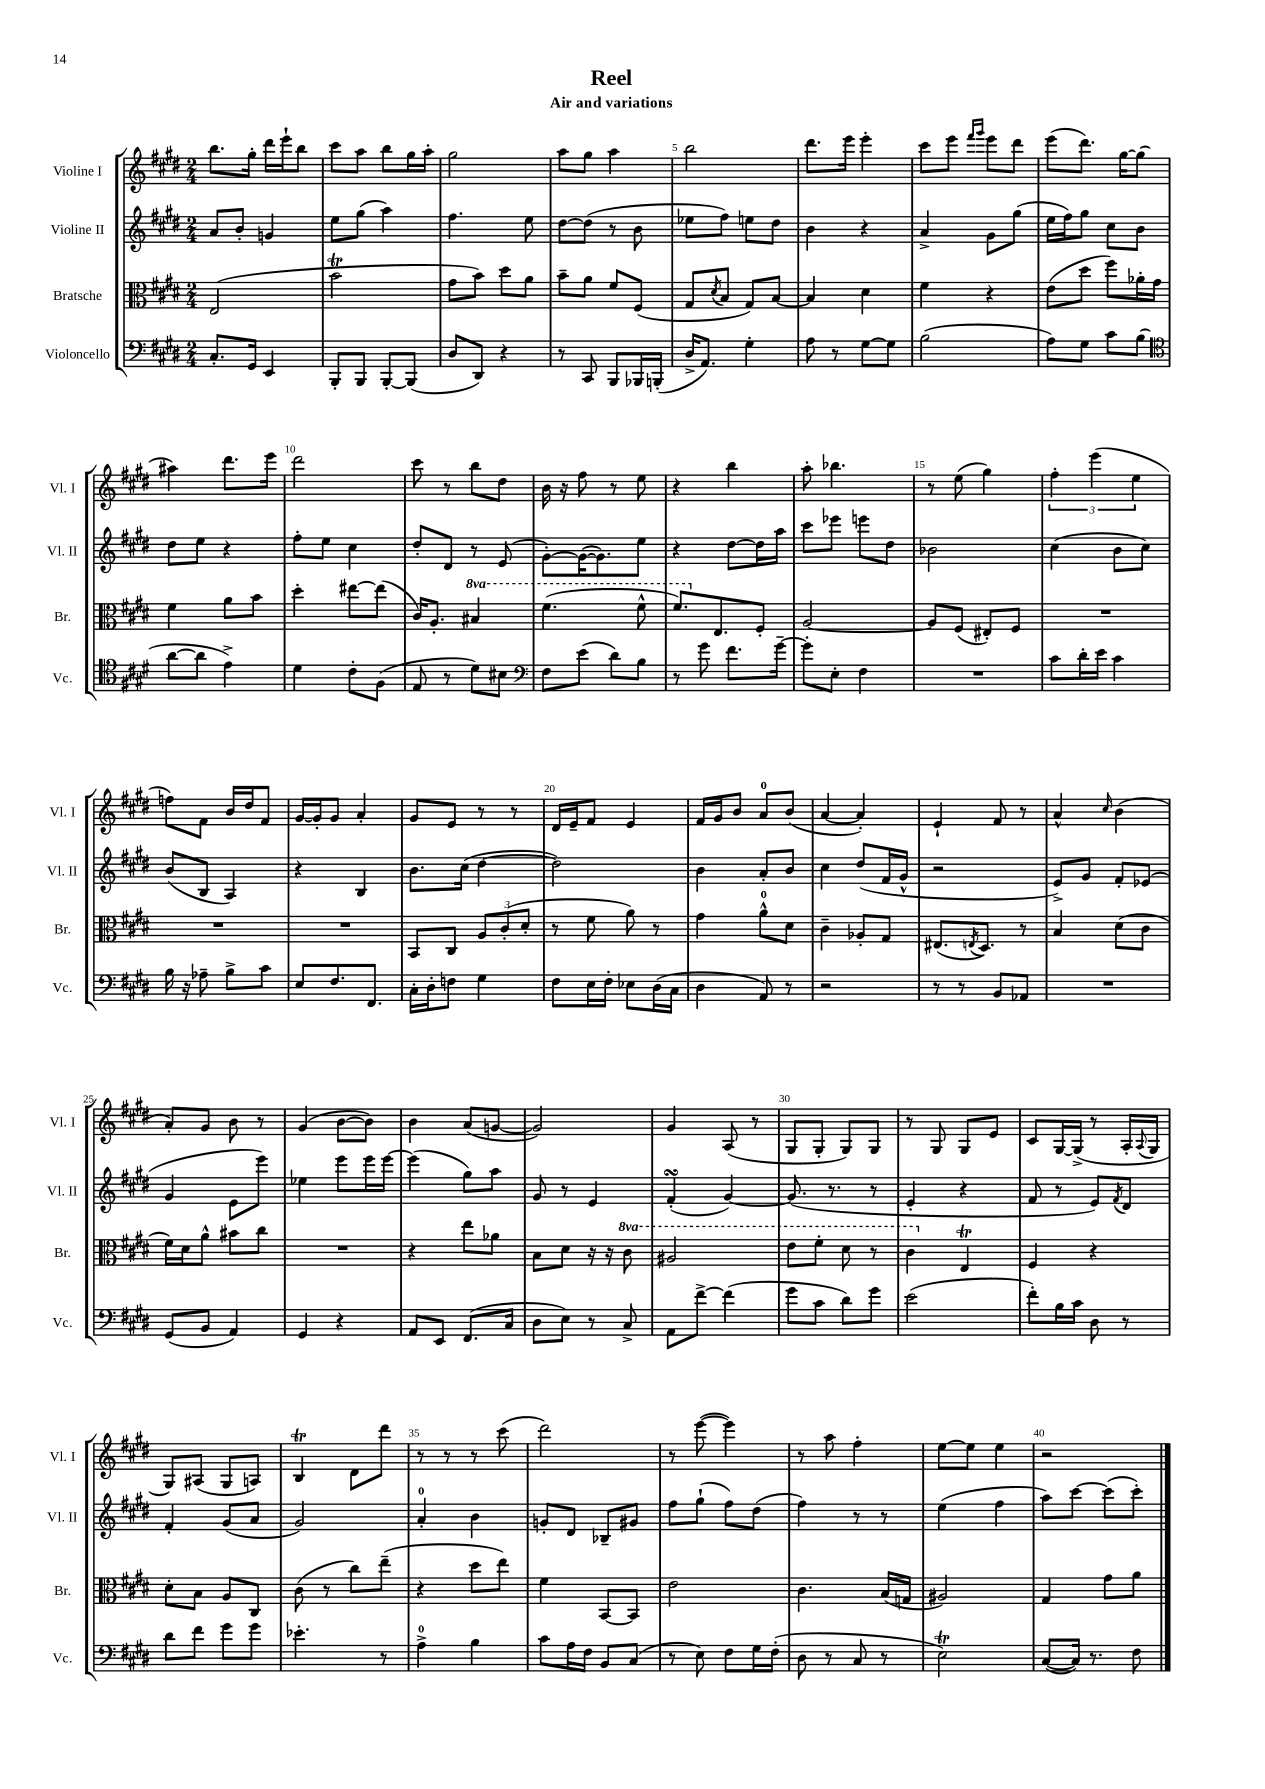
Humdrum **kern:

**kern	**kern	**kern	**kern
*part4	*part3	*part2	*part1
*staff4	*staff3	*staff2	*staff1
*I"Violoncello	*I"Bratsche	*I"Violine II	*I"Violine I
*I'Vc.	*I'Br.	*I'Vl. II	*I'Vl. I
*clefF4	*clefC3	*clefG2	*clefG2
*k[f#c#g#d#]	*k[f#c#g#d#]	*k[f#c#g#d#]	*k[f#c#g#d#]
*M2/4	*M2/4	*M2/4	*M2/4
=1	=1	=1	=1
8.C#'/L	(2E/	8a/L	8.bb\L
.	.	8b'/J	.
16GG#/Jk	.	.	16gg#'\Jk
4EE/	.	4gn/	16ddd#\LL
.	.	.	16eee`\J
.	.	.	8bb\J
=2	=2	=2	=2
8BBB'/L	2bT\	8ee\L	8ccc#\L
8BBB/J	.	(8gg#\J	8aa\J
[8BBB'/L	.	4aa\)	8bb\L
(8BBB/J]	.	.	16gg#\L
.	.	.	16aa'\JJ
=3	=3	=3	=3
8D#/L	8g#\L	4.ff#\	2gg#\
8DD#/J)	8b\J)	.	.
4r	8dd#\L	.	.
.	8a\J	8ee\	.
=4	=4	=4	=4
8r	8b~\L	[8dd#\L	8aa\L
8CC#/	8a\J	(8dd#\J]	8gg#\J
8BBB/L	8f#/L	8r	4aa\
16BBB-X/L	(8F#/J	8b\	.
(16BBBn'/JJ	.	.	.
=5	=5	=5	=5
16D#^/KL	8G#/L	8ee-X\L	2bb\
8.AA/J)	.	.	.
.	8qd#/	.	.
.	8B/J	8ff#\J)	.
4G#'\	8G#/L)	8een\L	.
.	[8B/J	8dd#\J	.
=6	=6	=6	=6
8A\	4B/]	4b\	8.ddd#\L
8r	.	.	.
.	.	.	16eee\Jk
[8G#\L	4d#\	4r	4eee'\
8G#\J]	.	.	.
=7	=7	=7	=7
(2B\	4f#\	4a^/	8ccc#\L
.	.	.	8eee\J
.	.	.	16qqfff#/LL
.	.	.	16qqggg#/JJ
.	4r	8g#\L	8eee\L
.	.	(8gg#\J	8ddd#\J
=8	=8	=8	=8
8A\L)	(8e\L	16ee\LL	(8eee\L
.	.	16ff#\J)	.
8G#\J	8dd#\J	8gg#\J	8.ddd#\J)
8c#\L	8ff#\L)	8cc#\L	.
.	.	.	[16gg#\KL
(8B\J	16a-X'\L	8b\J	(8gg#\J]
.	16g#\JJ	.	.
!!LO:LB:g=z
=9	=9	=9	=9
*clefC4	*	*	*
[8a\L	4f#\	8dd#\L	4aa#X\)
8a\J]	.	8ee\J	.
4e^\)	8a\L	4r	8.ddd#\L
.	8b\J	.	.
.	.	.	16eee\Jk
=10	=10	=10	=10
4d#\	4dd#'\	8ff#'\L	2ddd#\
.	.	8ee\J	.
8c#'\L	[8ee#X\L	4cc#\	.
(8F#\J	(8ee#\J]	.	.
=11	=11	=11	=11
8E/	16c#/KL)	8dd#'/L	8ccc#\
.	8.A'/J	.	.
8r	.	8d#/J	8r
*	*8va	*	*
8d#\L)	4b#X/	8r	8bb\L
8B#X\J	.	(8e/	8dd#\J
=12	=12	=12	=12
*clefF4	*	*	*
8F#\L	(4.ff#\	[8g#'\L)	16b\
.	.	.	16r
(8e\J	.	(16g#\K_	8ff#\
.	.	8.g#\])	.
8d#\L)	.	.	8r
8B\J	8ff#^^\	8ee\J	8ee\
=13	=13	=13	=13
8r	8.ff#/L)	4r	4r
8g#\	.	.	.
*	*X8va	*	*
.	8.E/	.	.
8.f#\L	.	[8dd#\L	4bb\
.	8F#'/J	16dd#\L]	.
[16g#~\Jk	.	16aa\JJ	.
=14	=14	=14	=14
8g#'\L]	[2A/	8ccc#\L	8aa'\
8E'\J	.	8eee-X\J	4.bb-X\
4F#\	.	8eeen\L	.
.	.	8dd#\J	.
=15	=15	=15	=15
2r	8A/L]	2b-X\	8r
.	(8F#/J	.	(8ee\
.	8E#X'/L)	.	4gg#\)
.	8F#/J	.	.
=16	=16	=16	=16
8c#\L	2r	(4cc#\	6ff#'\
16d#'\L	.	.	.
.	.	.	(6eee\
16e\JJ	.	.	.
4c#\	.	8b\L	.
.	.	.	6ee\
.	.	8cc#\J)	.
!!LO:LB:g=z
=17	=17	=17	=17
16B\	2r	(8b/L	8ffn\L)
16r	.	.	.
8A-X~\	.	8B/J	8f#\J
8B^\L	.	4A/)	16b/LL
.	.	.	16dd#/J
8c#\J	.	.	8f#/J
=18	=18	=18	=18
8E/L	2r	4r	[16g#/LL
.	.	.	16g#'/J]
8.F#/	.	.	8g#/J
.	.	4B/	4a'/
8.FF#/J	.	.	.
=19	=19	=19	=19
16C#'\LL	8BB/L	8.b\L	8g#/L
16D#'\J	.	.	.
8Fn\J	8C#/J	.	8e/J
.	.	(16cc#\Jk	.
4G#\	12A/L	[4dd#\	8r
.	(12c#'/	.	.
.	.	.	8r
.	12d#'/J	.	.
=20	=20	=20	=20
8F#\L	8r	2dd#\])	16d#/LL
.	.	.	16e~/J
16E\L	8f#\	.	8f#/J
16F#'\JJ	.	.	.
8E-X\L	8a\)	.	4e/
(16D#\L	8r	.	.
16C#\JJ	.	.	.
=21	=21	=21	=21
4D#\	4g#\	4b\	16f#/LL
.	.	.	16g#/J
.	.	.	8b/J
8AA/)	8a^^\L	8a'/L	8a/L
8r	8d#\J	8b/J	(8b/J
=22	=22	=22	=22
2r	4c#~\	4cc#\	[4a/
.	8A-X'/L	(8dd#/L	4a'/])
.	8G#/J	16f#/L	.
.	.	16g#^^/JJ	.
=23	=23	=23	=23
8r	(8.E#X/L	2r	4e`/
8r	.	.	.
.	8qEn/	.	.
.	8.D#/J)	.	.
8BB/L	.	.	8f#/
8AA-X/J	8r	.	8r
=24	=24	=24	=24
2r	4B/	8e^/L)	4a^^/
.	.	8g#/J	.
.	.	.	16qqcc#/
.	(8d#\L	8f#'/L	(4b\
.	8c#\J	(8e-X/J	.
!!LO:LB:g=z
=25	=25	=25	=25
(8GG#/L	16f#\LL)	4g#/	8a'/L)
.	16d#\J	.	.
8BB/J	8a^^\J	.	8g#/J
4AA/)	8b#X\L	8e\L	8b\
.	8cc#\J	8eee\J)	8r
=26	=26	=26	=26
4GG#/	2r	4ee-X\	(4g#/
4r	.	8eee\L	[8b\L
.	.	16eee\L	8b\J])
.	.	[16eee\JJ	.
=27	=27	=27	=27
8AA/L	4r	(4eee\]	4b\
8EE/J	.	.	.
(8.FF#/L	8ee\L	8gg#\L)	(8a/L
.	8a-X\J	8aa\J	[8gn/J
16C#/Jk	.	.	.
=28	=28	=28	=28
8D#\L	8B\L	8g#/	2g/])
8E\J)	8d#\J	8r	.
8r	16r	4e/	.
.	16r	.	.
*	*8va	*	*
8C#^/	8cc#\	.	.
=29	=29	=29	=29
8AA\L	2a#X/	(4f#sSSS'/	4g#/
[8f#^\J	.	.	.
(4f#\]	.	[4g#/)	(8A/
.	.	.	8r
=30	=30	=30	=30
8g#\L	8ee\L	(8.g#/]	8G#/L
8c#\J	8ff#'\J	.	8G#'/J
.	.	8.r	.
8d#\L)	8dd#\	.	8G#/L)
8g#\J	8r	8r	8G#/J
=31	=31	=31	=31
(2e\	4cc#\	4e'/	8r
.	.	.	8G#/
*	*X8va	*	*
.	4ET/	4r	8G#/L
.	.	.	8e/J
=32	=32	=32	=32
8f#'\L)	4F#/	8f#/	8c#/L
16B\L	.	8r	[16G#/L
16c#\JJ	.	.	(16G#^/JJ]
8D#\	4r	8e/L)	8r
.	.	8qf#/	.
8r	.	8d#/J	16A'/LL
.	.	.	8qqA/
.	.	.	16G#/JJ
!!LO:LB:g=z
=33	=33	=33	=33
8d#\L	8d#'\L	4f#'/	8G#/L)
8f#\J	8B\J	.	(8A#X/J
8g#\L	8A/L	(8g#/L	8G#/L
8g#\J	8C#/J	8a/J	8An/J)
=34	=34	=34	=34
4.e-X'\	(8c#\	2g#/)	4BT/
.	8r	.	.
.	8cc#\L)	.	8d#\L
8r	(8ee~\J	.	8ddd#\J
=35	=35	=35	=35
4A^\	4r	4a'/	8r
.	.	.	8r
4B\	8dd#\L	4b\	8r
.	8ee\J)	.	(8ccc#\
=36	=36	=36	=36
8c#\L	4f#\	8gn'/L	2ddd#\)
16A\L	.	8d#/J	.
16F#\JJ	.	.	.
8BB/L	[8BB/L	8B-X~/L	.
(8C#/J	8BB/J]	8g#X/J	.
=37	=37	=37	=37
8r	2e\	8ff#\L	8r
8E\)	.	(8gg#`\J	([8eee\
8F#\L	.	8ff#\L)	4eee\])
16G#\L	.	(8dd#\J	.
(16F#'\JJ	.	.	.
=38	=38	=38	=38
8D#\	4.c#\	4ff#\)	8r
8r	.	.	8aa\
8C#/	.	8r	4ff#'\
8r	(16B/LL	8r	.
.	16Gn/JJ	.	.
=39	=39	=39	=39
2ET\)	2A#X/)	(4ee\	[8ee\L
.	.	.	8ee\J]
.	.	4ff#\	4ee\
=40	=40	=40	=40
([8C#/L	4G#/	8aa\L)	2r
16C#/Jk])	.	[8ccc#\J	.
8.r	.	.	.
.	8g#\L	(8ccc#\L]	.
8F#\	8a\J	8ccc#'\J)	.
==	==	==	==
*-	*-	*-	*-
